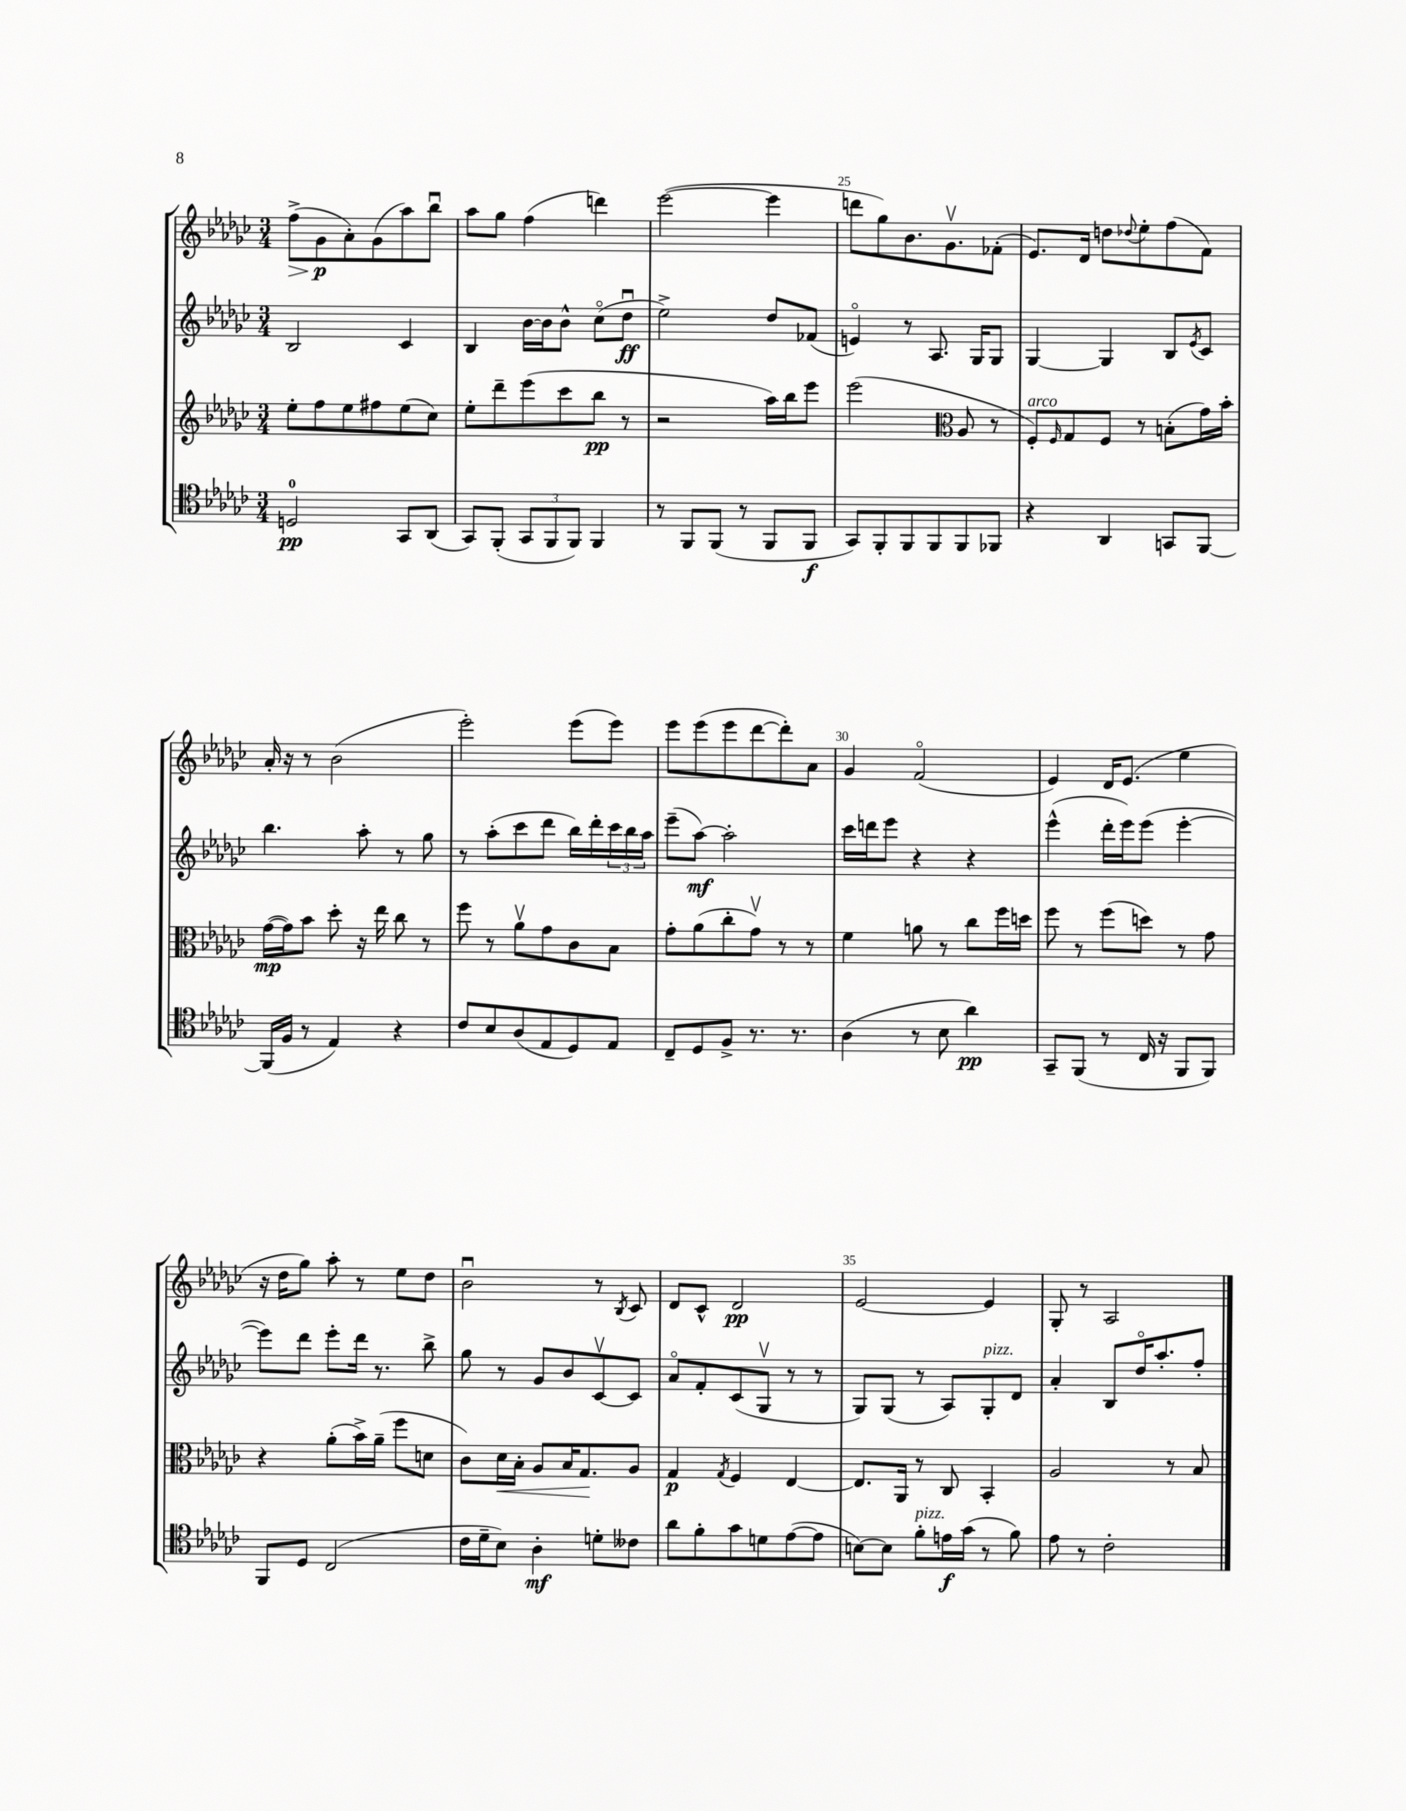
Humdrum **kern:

**kern	**kern	**kern	**kern
*staff4	*staff3	*staff2	*staff1
*clefC4	*clefG2	*clefG2	*clefG2
*k[b-e-a-d-g-c-]	*k[b-e-a-d-g-c-]	*k[b-e-a-d-g-c-]	*k[b-e-a-d-g-c-]
*M3/4	*M3/4	*M3/4	*M3/4
2D	8ee-'	2B-	(8ff^
.	8ff	.	8g-
.	8ee-	.	8a-')
.	8ff#	.	(8g-
8GG-	(8ee-	4c-	8aa-)
(8AA-	8cc-)	.	8bb-u
=	=	=	=
8GG-)	8ee-'	4B-	8aa-
(8FF'	8ddd-~	.	8gg-
12GG-	(8eee-	[16b-	(4ff
.	.	16b-]	.
12FF	.	.	.
.	8ccc-	8b-^^	.
12FF)	.	.	.
4FF	8bb-	(8cc-o	4ddd)
.	8r	8dd-u	.
=	=	=	=
8r	2r	2ee-^)	([2eee-
8FF	.	.	.
(8FF	.	.	.
8r	.	.	.
8FF	16aa-)	8dd-	4eee-]
.	16bb-	.	.
8FF	8eee-	(8f-	.
=	=	=	=
8GG-)	(2eee-	4eo)	8ddd
8FF'	.	.	8gg-)
8FF	.	8r	8.b-
8FF	.	8.A-	.
.	.	.	8.g-v
*	*clefC3	*	*
8FF	8A-	.	.
.	.	16G-	.
8FF-	8r	8G-	(8f-'
=	=	=	=
4r	8F')	[4G-	8.e-)
.	16qqF	.	.
.	8G-	.	.
.	.	.	16d-
4AA-	8F	4G-]	8dd
.	.	.	8qqdd-
.	8r	.	8ee-'
8GG	(8B'	8B-	(8ff
.	.	8qe-	.
[8FF	16g-)	8c-	8f)
.	16b-'	.	.
=	=	=	=
(16FF]	([16g-	4.bb-	16a-'
16F	16g-])	.	16r
8r	8b-	.	8r
4E-)	8dd-'	.	(2b-
.	16r	8aa-'	.
.	16ee-	.	.
4r	8cc-	8r	.
.	8r	8gg-	.
=	=	=	=
8c-	8ff	8r	2eee-')
8B-	8r	(8aa-'	.
(8A-	8a-v	8ccc-	.
8E-	8g-	8ddd-	.
8D-)	8c-	16bb-)	(8eee-
.	.	16ddd-'	.
8E-	8B-	24ccc-	8eee-)
.	.	24bb-	.
.	.	24aa-	.
=	=	=	=
8C-~	8g-'	(8eee-~	8eee-
8D-	(8a-	[8aa-)	(8eee-
8F^	8cc-'	2aa-']	8eee-
8.r	8g-v)	.	[8ddd-
.	8r	.	8ddd-'])
8.r	.	.	.
.	8r	.	8a-
=	=	=	=
(4A-	4f	16ccc-	4g-
.	.	16ddd	.
.	.	8eee-	.
8r	8a	4r	(2fo
8B-	8r	.	.
4a-)	8cc-	4r	.
.	16ff	.	.
.	16dd	.	.
=	=	=	=
8GG-~	8ff	(4eee-^^	4e-)
(8FF	8r	.	.
8r	(8ff	16ddd-'	16d-
.	.	16eee-)	(8.e-
16C-	8dd)	(8eee-	.
16r	.	.	.
8FF	8r	[4eee-'	4ee-
8FF)	8g-	.	.
=	=	=	=
8FF	4r	8eee-])	16r
.	.	.	16dd-
8D-	.	8ddd-	8gg-)
(2C-	(8a-'	8eee-'	8aa-'
.	16b-^)	16ddd-	8r
.	(16a-~	8.r	.
.	8ff	.	8ee-
.	8d	8bb-^	8dd-
=	=	=	=
16c-	8c-)	8gg-	2b-u
16d-~	.	.	.
8B-)	16d-	8r	.
.	16B-'	.	.
4A-'	8A-	8g-	.
.	16B-	8b-	.
.	8.G-	.	.
8d'	.	[8c-v	8r
.	.	.	8qB-
8c--	8A-	8c-]	8c-
=	=	=	=
8a-	4G-	8a-o	8d-
8f'	.	8f'	8c-^^
.	8qG-	.	.
8g-	4F	(8c-	2d-
8d	.	8G-v	.
([8e-	[4E-	8r	.
8e-]	.	8r	.
=	=	=	=
[8B)	8.E-]	8G-)	[2e-
8B]	.	(8G-	.
.	16AA-	.	.
8f'	8r	8r	.
16e	8C-	8A-)	.
(16g-	.	.	.
8r	4BB-'	8G-'	4e-]
8f)	.	8d-	.
=	=	=	=
8e-	2A-	4a-'	8G-'
8r	.	.	8r
2c-'	.	8B-	2A-
.	.	16dd-o	.
.	.	8.aa-'	.
.	8r	.	.
.	8B-	8ff'	.
==	==	==	==
*-	*-	*-	*-
